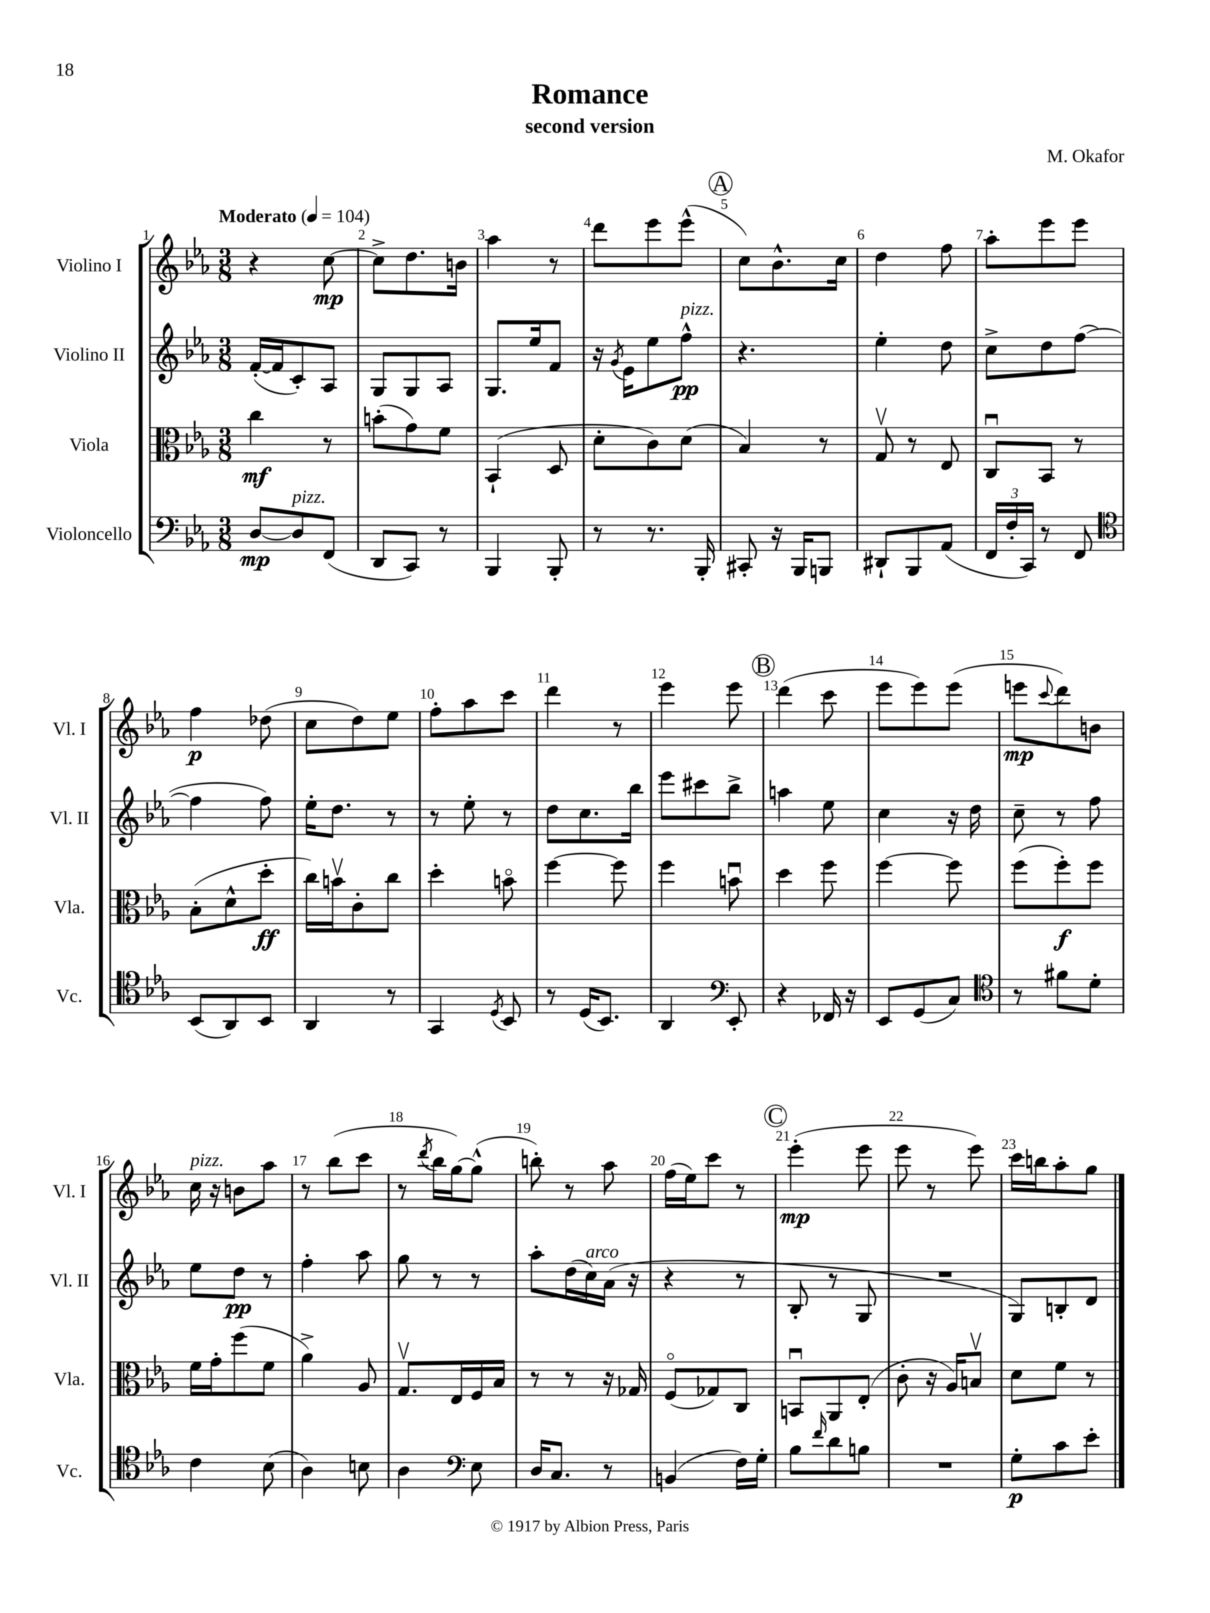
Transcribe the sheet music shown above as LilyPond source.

\header { title = "Romance" composer = "M. Okafor" subtitle = "second version" }
<<
\new StaffGroup <<
\new Staff = "s0" \with { instrumentName = "Violino I" shortInstrumentName = "Vl. I" } {
    \clef treble \key ees \major \numericTimeSignature \time 3/8 \tempo "Moderato" 4 = 104
    r4 c''8~\mp |
    c''8-> d''8. b'16 |
    aes''4 r8 |
    d'''8 ees'''8 ees'''8-^( |
    \mark \markup { \circle "A" } c''8) bes'8.-^ c''16 |
    d''4 f''8 |
    aes''8-. ees'''8 ees'''8 |
    f''4\p des''8( |
    c''8 d''8) ees''8 |
    f''8-. aes''8 c'''8 |
    d'''4 r8 |
    ees'''4 ees'''8 |
    \mark \markup { \circle "B" } d'''4( c'''8 |
    ees'''8 ees'''8) ees'''8( |
    e'''8\mp \appoggiatura { c'''8 } d'''8) b'8 |
    c''16^\markup { \italic "pizz." } r16 b'8 aes''8 |
    r8 bes''8( c'''8 |
    r8 \acciaccatura { d'''8 } bes''16 g''16~) g''8-^( |
    b''8-.) r8 aes''8 |
    f''16( ees''16) c'''8 r8 |
    \mark \markup { \circle "C" } ees'''4-.\mp( ees'''8 |
    ees'''8 r8 ees'''8) |
    c'''16 b''16 aes''8-. g''8 \bar "|." |
}
\new Staff = "s1" \with { instrumentName = "Violino II" shortInstrumentName = "Vl. II" } {
    \clef treble \key ees \major \numericTimeSignature \time 3/8
    f'16~-.( f'16 c'8-.) aes8 |
    g8 g8 aes8 |
    g8. ees''16 f'8 |
    r16 \acciaccatura { g'8 } ees'16 ees''8 f''8-^\pp^\markup { \italic "pizz." } |
    \mark \markup { \circle "A" } r4. |
    ees''4-. d''8 |
    c''8-> d''8 f''8~( |
    f''4 f''8) |
    ees''16-. d''8. r8 |
    r8 ees''8-. r8 |
    d''8 c''8. bes''16 |
    ees'''8 cis'''8 bes''8-> |
    \mark \markup { \circle "B" } a''4 ees''8 |
    c''4 r16 d''16 |
    c''8-- r8 f''8 |
    ees''8 d''8\pp r8 |
    f''4-. aes''8 |
    g''8 r8 r8 |
    aes''8-. d''16( c''16^\markup { \italic "arco" }) aes'16( r16 |
    r4 r8 |
    \mark \markup { \circle "C" } bes8-. r8 g8 |
    R4. |
    g8) b8-. d'8 \bar "|." |
}
\new Staff = "s2" \with { instrumentName = "Viola" shortInstrumentName = "Vla." } {
    \clef alto \key ees \major \numericTimeSignature \time 3/8
    c''4\mf r8 |
    b'8-.( g'8) f'8 |
    bes,4-!( d8 |
    d'8-. c'8) d'8( |
    \mark \markup { \circle "A" } bes4) r8 |
    g8\upbow r8 ees8 |
    c8\downbow bes,8 r8 |
    bes8-.( d'8-^ d''8-.\ff |
    c''16) b'16\upbow c'8-. c''8 |
    d''4-. b'8\flageolet |
    f''4~ f''8 |
    f''4 b'8\downbow |
    \mark \markup { \circle "B" } d''4 f''8 |
    f''4~ f''8 |
    f''8( f''8-.\f) f''8 |
    f'16 g'16-. f''8( f'8 |
    aes'4->) aes8 |
    g8.\upbow ees16 f16 bes16 |
    r8 r8 r16 ges16 |
    f8\flageolet( ges8) c8 |
    \mark \markup { \circle "C" } b,8\downbow aes,8 ees8-.( |
    c'8-. r16 aes16) b8\upbow |
    d'8 f'8 r8 \bar "|." |
}
\new Staff = "s3" \with { instrumentName = "Violoncello" shortInstrumentName = "Vc." } {
    \clef bass \key ees \major \numericTimeSignature \time 3/8
    d8~\mp d8^\markup { \italic "pizz." } f,8( |
    d,8 c,8) r8 |
    bes,,4 bes,,8-. |
    r8 r8. bes,,16-. |
    \mark \markup { \circle "A" } cis,8-. r16 bes,,16 b,,8 |
    dis,8-! bes,,8 aes,8( |
    \tuplet 3/2 { f,16 f16-. c,16) } r8 f,8 |
    \clef tenor bes,8( aes,8) bes,8 |
    aes,4 r8 |
    g,4 \acciaccatura { d8 } bes,8 |
    r8 d16( bes,8.) |
    aes,4 \clef bass ees,8-. |
    \mark \markup { \circle "B" } r4 fes,16 r16 |
    ees,8 g,8( c8) |
    \clef tenor r8 fis'8 d'8-. |
    c'4 bes8( |
    aes4) b8 |
    aes4 \clef bass ees8 |
    d16 c8. r8 |
    b,4( f16) g16-. |
    \mark \markup { \circle "C" } bes8 \grace { f'16 } d'8 b8 |
    R4. |
    g8-.\p c'8 ees'8-. \bar "|." |
}
>>
>>
\layout { \context { \Score \override BarNumber.break-visibility = ##(#f #t #t) barNumberVisibility = #all-bar-numbers-visible } }
